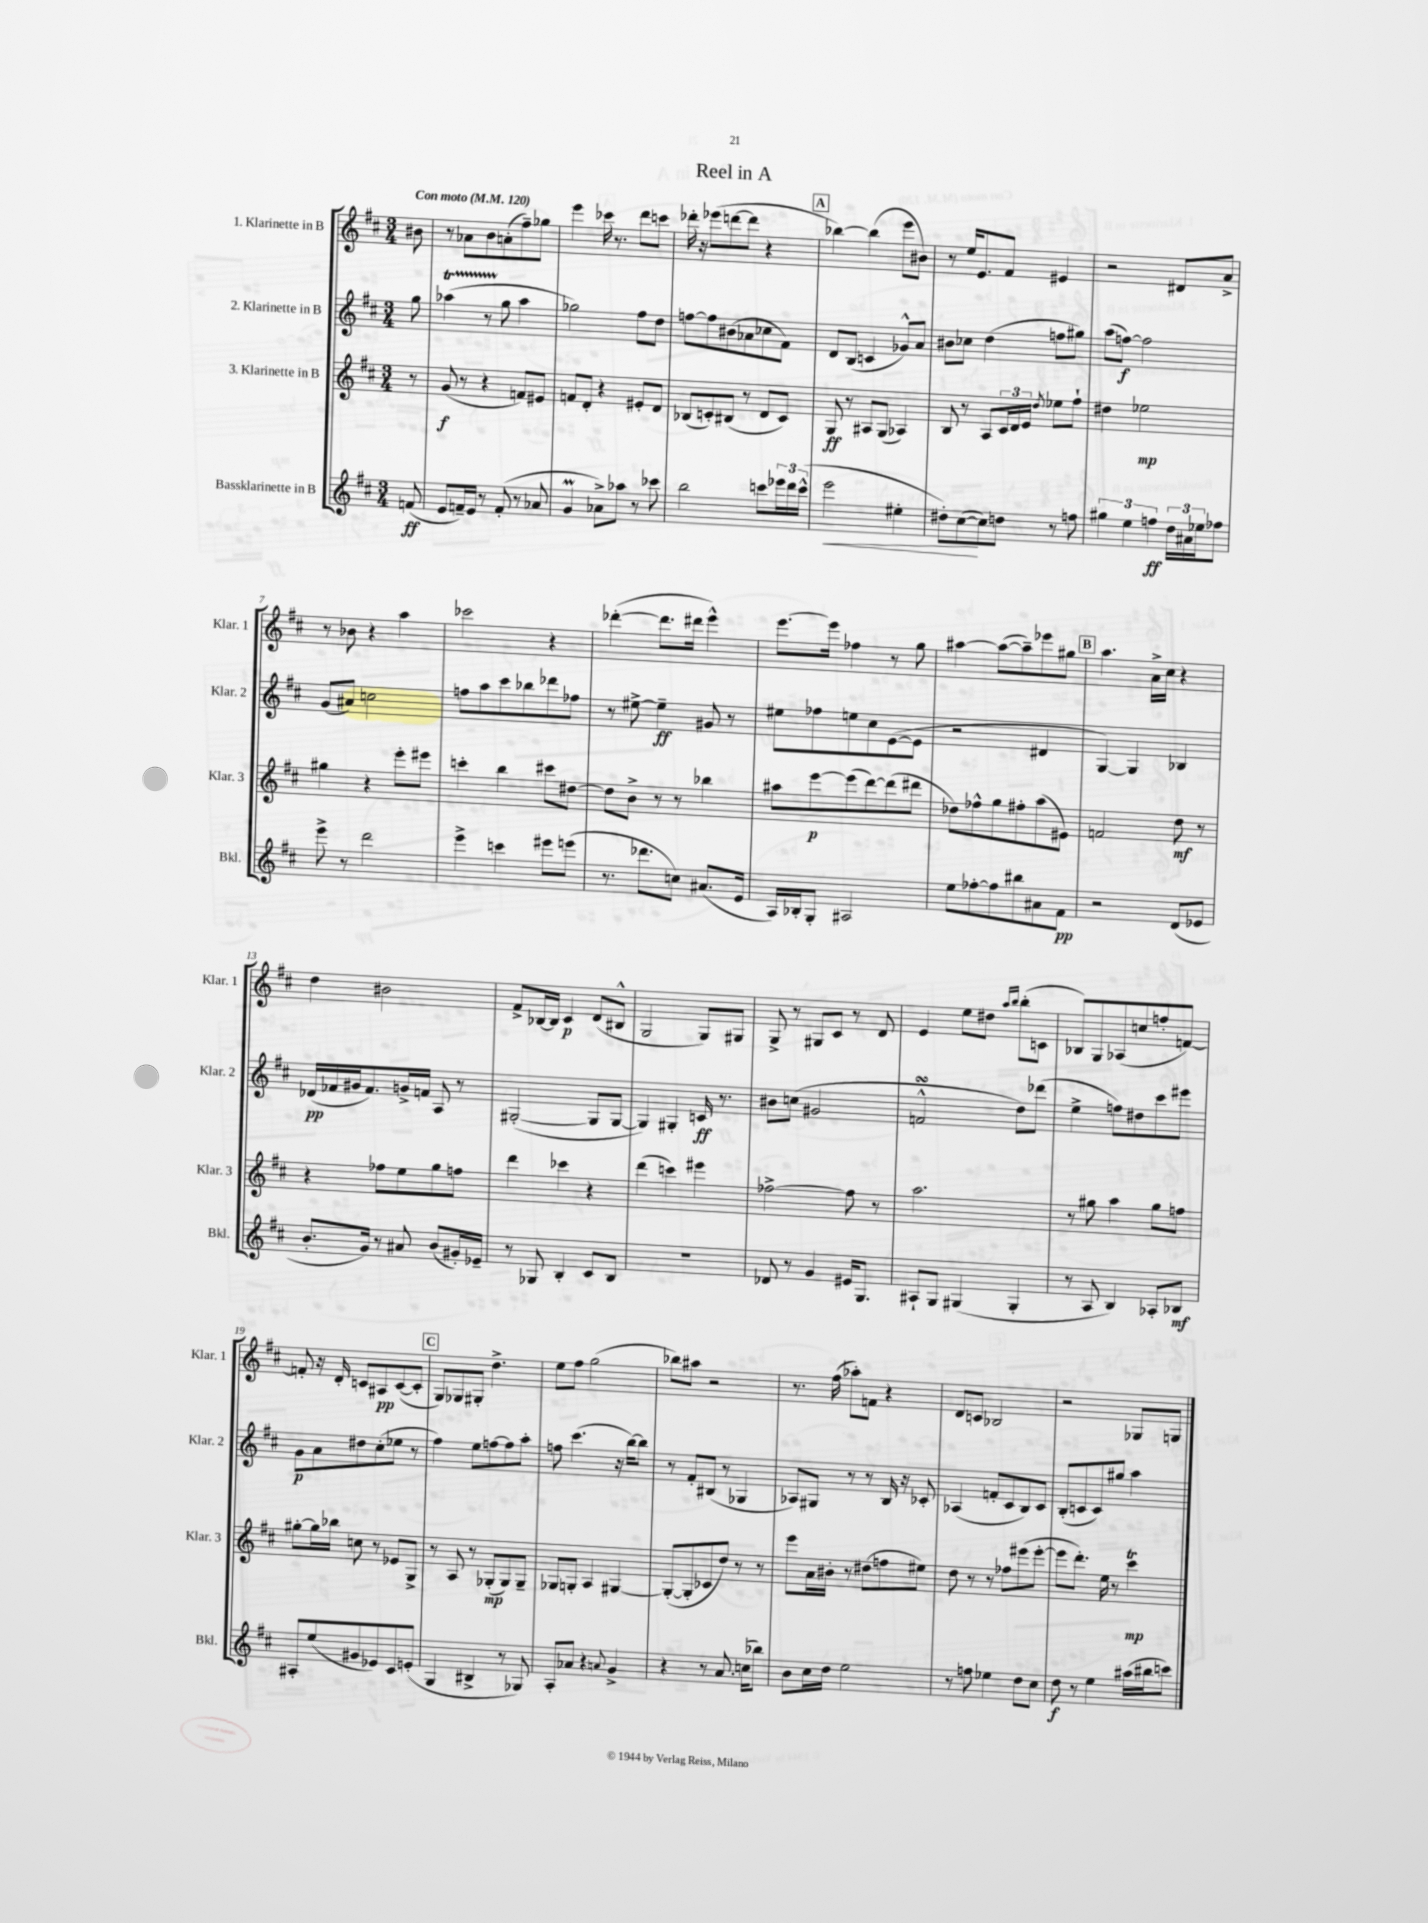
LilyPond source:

\header { title = "Reel in A" }
<<
\new StaffGroup <<
\new Staff = "s0" \with { instrumentName = "1. Klarinette in B" shortInstrumentName = "Klar. 1" } {
    \clef treble \key d \major \numericTimeSignature \time 3/4 \partial 8 \tempo "Con moto" 4 = 120
    bis'8 |
    r8 aes'8 b'8 a'8-.( fis''8--) ges''8 |
    e'''4 ces'''16 r8. d'''8 c'''8 |
    des'''16-. r16 ees'''8( d'''8~ d'''8 r4 |
    \mark \markup { \box "A" } bes''4~) bes''4( e'''8 bis'8) |
    r8 e''16 e'8. fis'8 eis'4 |
    r2 dis'8 a'8-> |
    r8 bes'8 r4 a''4 |
    ces'''2 r4 |
    des'''4~-.( des'''8. dis'''16 e'''4-^) |
    e'''8.~ e'''16 fes''4 r8 g''8 |
    ais''4~ ais''8~( ais''8--) ees'''8 gis''8 |
    \mark \markup { \box "B" } a''4. a'16-> cis''16 r4 |
    d''4 bis'2 |
    fis'8-> bes16~ bes16 cis'4\p d'8( bis8-^ |
    g2 g8) gis8 |
    g8-> r8 gis8 cis'8 r8 d'8 |
    e'4 e''8 dis''8 \grace { a''16 b''16 } b''8-.( c'8 |
    bes8) g8 aes8( c''8 f''8-. f'8~) |
    f'8-. r16 d'16-. c'8 ais8\pp c'8~( c'8-. |
    \mark \markup { \box "C" } g8) ges8 gis8-. d''4.-> |
    e''8 fis''8 g''2( |
    bes''8) ais''8 r2 |
    r8. fis''16( aes''8-.) f'8 r4 |
    d'8 c'8 bes2 |
    r2 ges8 g8 \bar "|." |
}
\new Staff = "s1" \with { instrumentName = "2. Klarinette in B" shortInstrumentName = "Klar. 2" } {
    \clef treble \key d \major \numericTimeSignature \time 3/4 \partial 8
    g''8 |
    aes''4\startTrillSpan( r8 g''8\stopTrillSpan aes''4 |
    ges''2) fis''8 d''8 |
    f''8~ f''8 bis'8( aes'8 ces''8 fis'8) |
    \mark \markup { \box "A" } d'8 b8( c'4 ges'8-^) a'8 |
    bis'8 ces''8 d''4( f''8 gis''8) |
    a''8( f''8~\f) f''2 |
    g'8( ais'8) c''2 |
    f''8 a''8 cis'''8 bes''8 des'''8 fes''8 |
    r8 eis''8~-> eis''4--\ff gis'8 r8 |
    eis''8 fes''8 e''8 cis''8 e'8~( e'8 |
    r2 dis'4 |
    \mark \markup { \box "B" } g4~) g4 bes4 |
    des'16\pp( fes'16 gis'16 fes'8.) g'16-> f'16 a8 r8 |
    gis2~-.( gis8 gis8~ |
    gis4) gis4-. c'16\ff r8. |
    bis'8 c''8( gis'2 |
    f'2-^\turn d''8) des'''8( |
    e''4-> f''8) dis''8 cis'''8 eis'''8 |
    g'8\p a'8 dis''8 cis''8-.( ees''8 r8 |
    \mark \markup { \box "C" } fis''4) e''8 f''8~ f''8 a''8-. |
    f''8 cis'''4.( r16 b''16~) b''8 |
    r8 fis'8-. bis8( r8 ges4 |
    aes8) gis8 r8 r8 b16 r16 ces'8-. |
    aes4( f'8-. cis'8 b8) cis'8 |
    b8-.( c'8 c'8) gis''8 a''4 \bar "|." |
}
\new Staff = "s2" \with { instrumentName = "3. Klarinette in B" shortInstrumentName = "Klar. 3" } {
    \clef treble \key d \major \numericTimeSignature \time 3/4 \partial 8
    r8 |
    g'8\f( r8 r4 f'8) eis'8 |
    f'8 d'8-. r4 eis'8-. d'8 |
    bes8( c'8-.) bis8( r8 d'8 c'8) |
    \mark \markup { \box "A" } g8\ff r8 ais8 g8( aes4) |
    b8 r8 a8 \tuplet 3/2 { cis'16 d'16 e'16 } \acciaccatura { d''8 } ees''8 fis''8-! |
    dis''4 ees''2\mp |
    gis''4 r4 e'''8-. eis'''8 |
    c'''4-. b''4 cis'''8 dis''8~ |
    dis''8 b'8-> r8 r8 bes''4 |
    ais''8 e'''8~\p e'''8( d'''8~) d'''8( dis'''8 |
    des''8) fes''8-^ g''8 fis''8-. a''8( eis'8) |
    \mark \markup { \box "B" } f'2 d''8\mf r8 |
    r4 fes''8 e''8 g''8 f''8 |
    d'''4 ces'''4 r4 |
    d'''4( c'''4) eis'''4 |
    fes''2~-> fes''8 r8 |
    a''2. |
    r8 gis''8 a''4 gis''8 f''8 |
    gis''8~-. gis''16 bes''16 c''8 r8 ees'8 g8-> |
    \mark \markup { \box "C" } r8 a8 r8 ges8-.\mp( ges8) ges8-- |
    ges8 g8-. a4 gis4~ |
    gis8~-.( gis8-. ces'8 d''8) r8 r8 |
    e'''8 a'16 bis'16-. r8 dis''8( f''8 eis''8) |
    d''8 r8 r8 fes''8 eis'''8( eis'''8~-. |
    eis'''8 d'''8.-.) e''16 r8 cis'''4\trill\mp \bar "|." |
}
\new Staff = "s3" \with { instrumentName = "Bassklarinette in B" shortInstrumentName = "Bkl." } {
    \clef treble \key d \major \numericTimeSignature \time 3/4 \partial 8
    f'8\ff( |
    e'8 f'16--) e'16 r8 f'8-.( r8 aes'8 |
    g'4\prall aes'8->) aes''8 r8 ces'''8 |
    b''2 c'''8 \tuplet 3/2 { ees'''16 d'''16 c'''16-^( } |
    \mark \markup { \box "A" } e'''2\< eis''4-. |
    dis''8-.) cis''8~\!( cis''8) d''8 r8 f''8 |
    \tuplet 3/2 { gis''4 e''4 f''4\ff } \tuplet 3/2 { d''16 ais'16 ees''16 } fes''8 |
    e'''8-> r8 d'''2 |
    e'''4-> c'''4 eis'''8 e'''8( |
    r8. des'''8. c''8) ais'8.( e'16 |
    a16) bes16-. g8-. ais2 |
    e''8 fes''8~-. fes''8 bis''8 ais'8 fis'8\pp |
    \mark \markup { \box "B" } r2 d'8( ees'8 |
    b'8.-. g'16) r8 ais'8 b'8( gis'16-.) ees'16-- |
    r8 ges8 b4-. cis'8 b8 |
    R2. |
    des'8 r8 g'4 eis'16 g8. |
    ais8-! g8 gis4( gis4-. |
    r8 a8 b4) aes8-. bes8\mf |
    ais8-. e''8( gis'8 ees'8) cis'8 e'8-.( |
    \mark \markup { \box "C" } g4 bis4-> r8 ges8) |
    a8-. aes'8 r4 \appoggiatura { a'8 } g'4-> |
    r4 r8 a'8. c''16( bes''8) |
    b'8 cis''16 d''16 e''2 |
    r8 f''8 ees''4 d''8 cis''8 |
    d''8\f r8 e''4 ais''16( bis''16 c'''8) \bar "|." |
}
>>
>>
